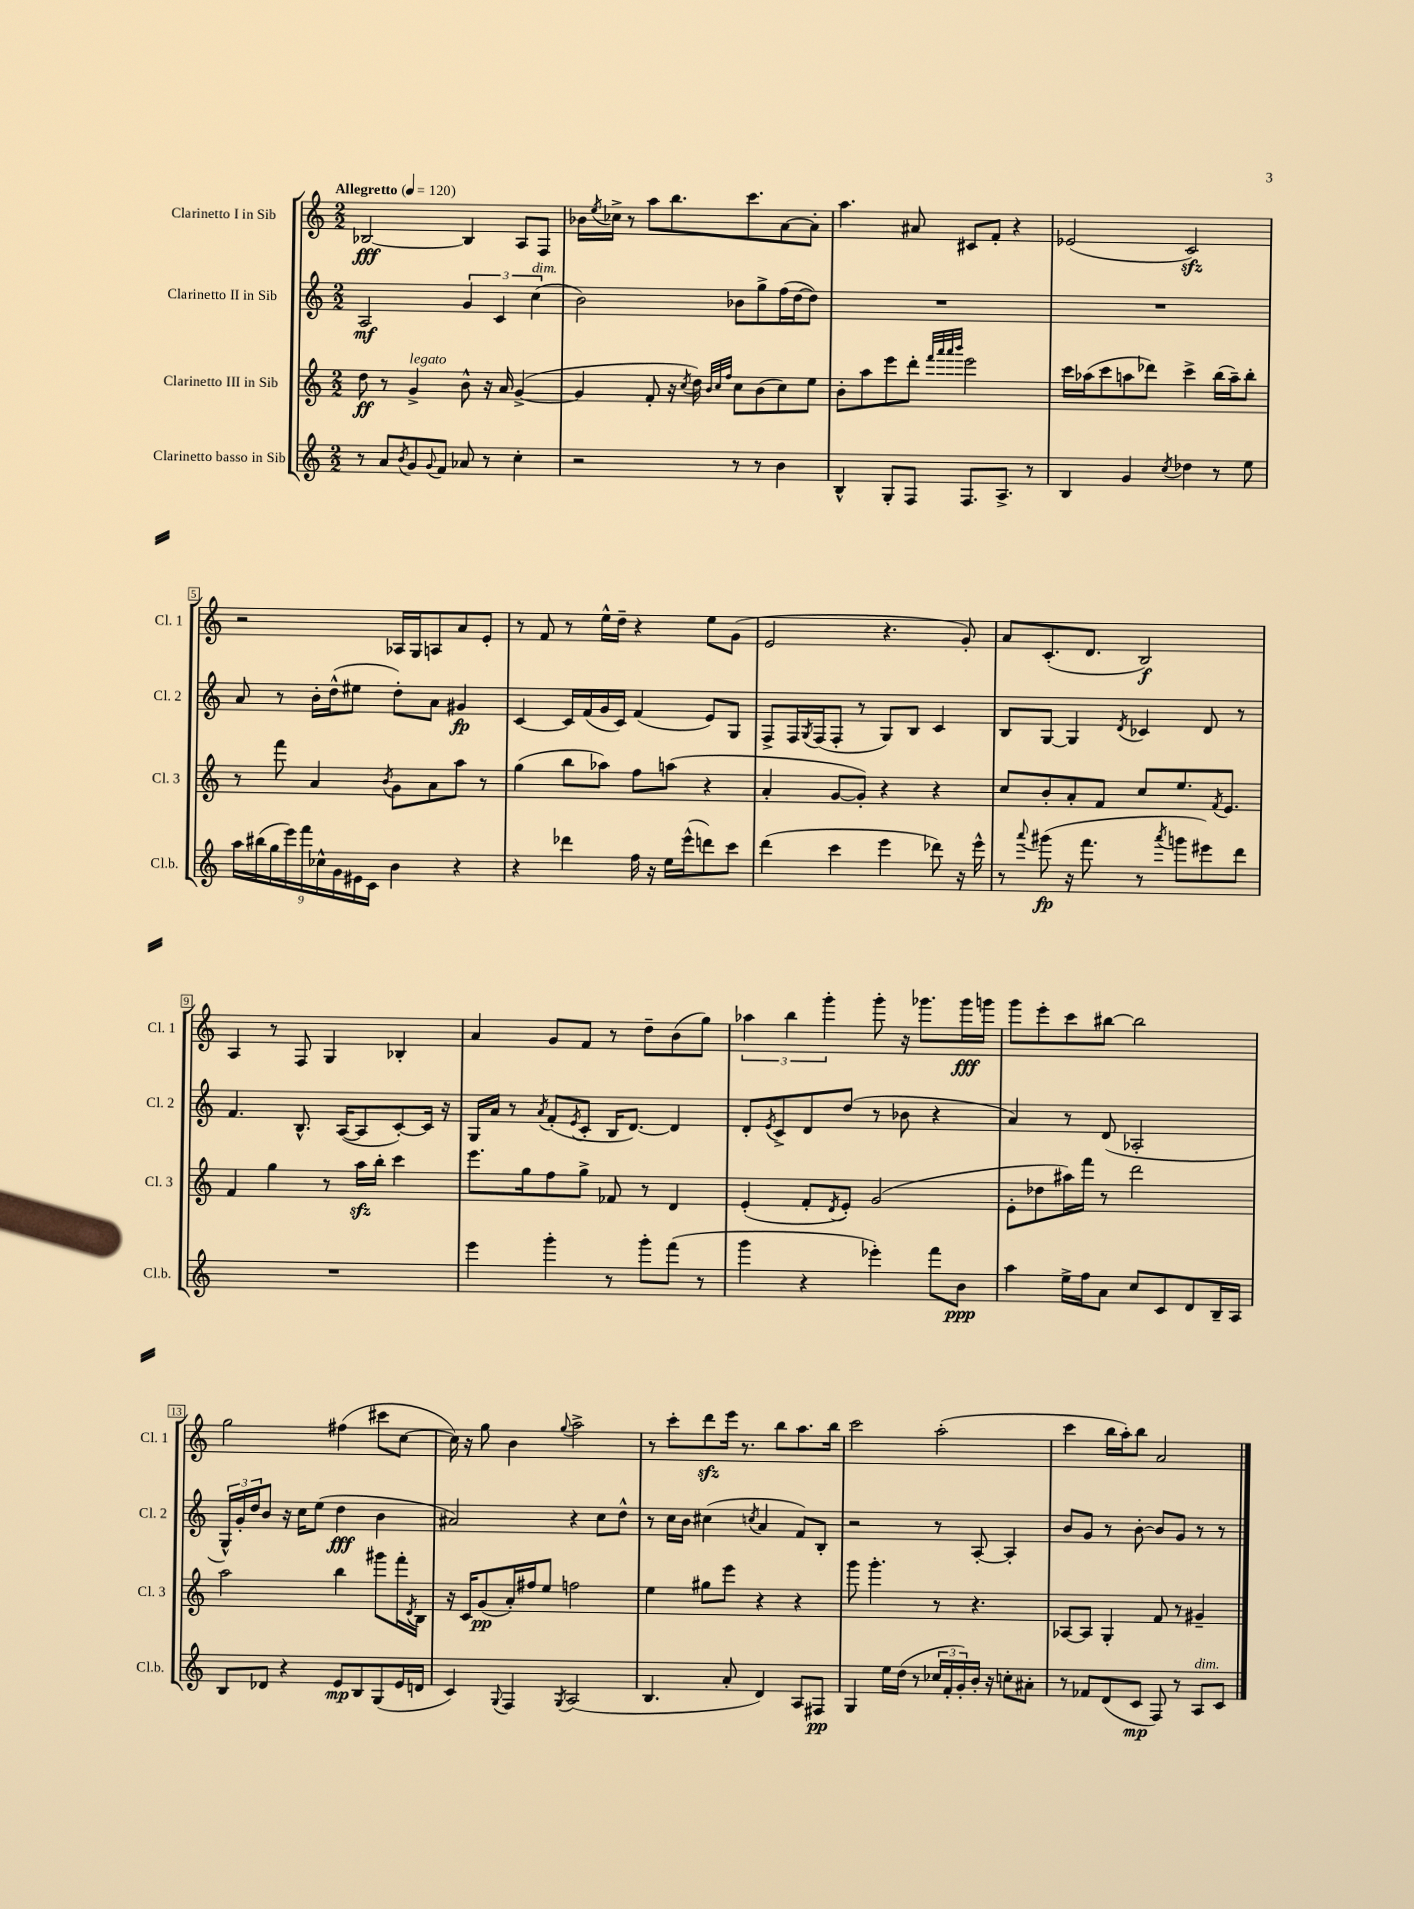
<<
\new StaffGroup <<
\new Staff = "s0" \with { instrumentName = "Clarinetto I in Sib" shortInstrumentName = "Cl. 1" } {
    \clef treble \key c \major \numericTimeSignature \time 2/2 \tempo "Allegretto" 4 = 120
    bes2~\fff bes4 a8 f8 |
    bes'16 \acciaccatura { e''8 } ces''16-> r8 a''8 b''8. c'''8. a'8~ a'8-. |
    a''4. ais'8 cis'8 f'8-. r4 |
    ees'2( c'2\sfz) |
    r2 aes16 g16 a8 a'8 e'8-. |
    r8 f'8 r8 e''16-^ d''16-- r4 e''8 g'8( |
    e'2 r4. g'8-.) |
    a'8 c'8.-.( d'8. b2\f) |
    a4 r8 f8 g4 bes4-. |
    a'4 g'8 f'8 r8 d''8-- b'8( g''8) |
    \tuplet 3/2 { aes''4 b''4 g'''4-. } g'''8-. r16 ges'''8. ges'''16\fff g'''16 |
    g'''8 e'''8-. c'''8 bis''8~ bis''2 |
    g''2 fis''4( cis'''8 c''8~ |
    c''16) r16 g''8 b'4 \appoggiatura { g''8 } a''2-> |
    r8 c'''8-. d'''8\sfz e'''16 r8. b''8 a''8. b''16 |
    c'''2 a''2-.( |
    c'''4 b''16 a''16-.) b''8 a'2 \bar "|." |
}
\new Staff = "s1" \with { instrumentName = "Clarinetto II in Sib" shortInstrumentName = "Cl. 2" } {
    \clef treble \key c \major \numericTimeSignature \time 2/2
    a2\mf \tuplet 3/2 { g'4 c'4 c''4^\markup { \italic "dim." }( } |
    b'2) bes'8 g''8-> f''16( d''16~ d''8) |
    R1 |
    R1 |
    a'8 r8 b'16-. d''16-^( eis''8 d''8-.) a'8 gis'4\fp |
    c'4~ c'16 f'16( g'16 c'16) f'4( e'8) g8 |
    f8-> f16 \acciaccatura { g8 } f16( f8-. r8 g8) b8 c'4 |
    b8 g8~ g4 \acciaccatura { d'8 } ces'4 d'8 r8 |
    f'4. b8.-^ a16~( a8 c'8~-.) c'16 r16 |
    g16 a'16 r8 \acciaccatura { a'8 } f'8-.( \acciaccatura { e'8 } c'8-. b16 d'8.~) d'4 |
    d'8-. \acciaccatura { e'8 } c'8-> d'8 d''8( r8 bes'8 r4 |
    a'4) r8 d'8( aes2-. |
    \tuplet 3/2 { g16-^) g'16-. d''16 } b'8 r16 c''16 e''8( d''4\fff b'4 |
    ais'2) r4 c''8 d''8-^ |
    r8 c''16 b'16 cis''4( \acciaccatura { c''8 } a'4 f'8) b8-. |
    r2 r8 a8~-. a4-. |
    b'8 g'8 r8 b'8~-. b'8 g'8 r8 r8 \bar "|." |
}
\new Staff = "s2" \with { instrumentName = "Clarinetto III in Sib" shortInstrumentName = "Cl. 3" } {
    \clef treble \key c \major \numericTimeSignature \time 2/2
    d''8\ff r8 g'4->^\markup { \italic "legato" } b'8-^ r16 a'16 g'4~->( |
    g'4 f'8-. r16 \acciaccatura { c''8 } d''16) \grace { b'32 c''32 f''32 } c''8 b'8( c''8) e''8 |
    b'8-. a''8 e'''8 d'''8-. \grace { f'''32 a'''32 a'''32 b'''32 } e'''2 |
    c'''16 aes''16( c'''8 a''8 des'''8) c'''4-> b''16( a''16--) b''8-. |
    r8 f'''8 a'4 \acciaccatura { b'8 } g'8 a'8 a''8 r8 |
    g''4( b''8 aes''8) f''8 a''8( r4 |
    a'4-. g'8~ g'8-.) r4 r4 |
    c''8 b'8-. a'8-. f'8 c''8 e''8. \acciaccatura { f'8 } e'8. |
    f'4 g''4 r8 a''16\sfz b''16-. c'''4 |
    e'''8. g''16 f''8 g''8-> fes'8 r8 d'4 |
    e'4-.( f'8-. \acciaccatura { d'8 } e'8-.) g'2( |
    e'8-. des''8 ais''16) f'''16 r8 d'''2 |
    a''2 b''4 gis'''8 f'''16-. \acciaccatura { d'8 } b16 |
    r16 c'16 g'8\pp( a'16-.) fis''16 e''8 f''2 |
    e''4 gis''8 e'''8 r4 r4 |
    g'''8 g'''4.-. r8 r4. |
    aes8~ aes8 g4-. f'8 r8 gis'4-- \bar "|." |
}
\new Staff = "s3" \with { instrumentName = "Clarinetto basso in Sib" shortInstrumentName = "Cl.b." } {
    \clef treble \key c \major \numericTimeSignature \time 2/2
    r8 a'8 \acciaccatura { b'8 } g'8 \appoggiatura { g'8 } f'8 aes'8 r8 c''4-. |
    r2 r8 r8 b'4 |
    b4-^ g8-. f8 f8. a8.-> r8 |
    b4 g'4 \acciaccatura { c''8 } des''4 r8 e''8 |
    \tuplet 9/8 { a''16 bis''16( g''16 e'''16) f'''16 ces''16-^ g'16 eis'16 c'16 } b'4 r4 |
    r4 des'''4 f''16 r16 e''16 e'''16-^( d'''8) c'''8 |
    d'''4( c'''4 e'''4 des'''8) r16 e'''16-^ |
    r8 \appoggiatura { a'''8 } gis'''8\fp( r16 f'''8. r8 \acciaccatura { a'''8 } g'''8 eis'''8) d'''8 |
    R1 |
    e'''4 g'''4-. r8 g'''8-. f'''8( r8 |
    g'''4 r4 ees'''4-.) f'''8 b'8\ppp |
    a''4 e''16-> f''16 a'8 c''8 c'8 d'8 b16-- a16 |
    b8 des'8 r4 e'8\mp b8 g8( e'16 d'16 |
    c'4) \appoggiatura { g8 } f4 \acciaccatura { g8 } a2( |
    b4. a'8-. d'4) a8 fis8\pp |
    g4 e''16 d''16( r8 \tuplet 3/2 { ces''16 f'16-. g'16-.) } b'16-. r16 c''8-. ais'8-. |
    r8 fes'8 d'8( c'8\mp f8) r8 a8^\markup { \italic "dim." } c'8 \bar "|." |
}
>>
>>
\layout { \context { \Score \override BarNumber.stencil = #(make-stencil-boxer 0.1 0.3 ly:text-interface::print) } }
